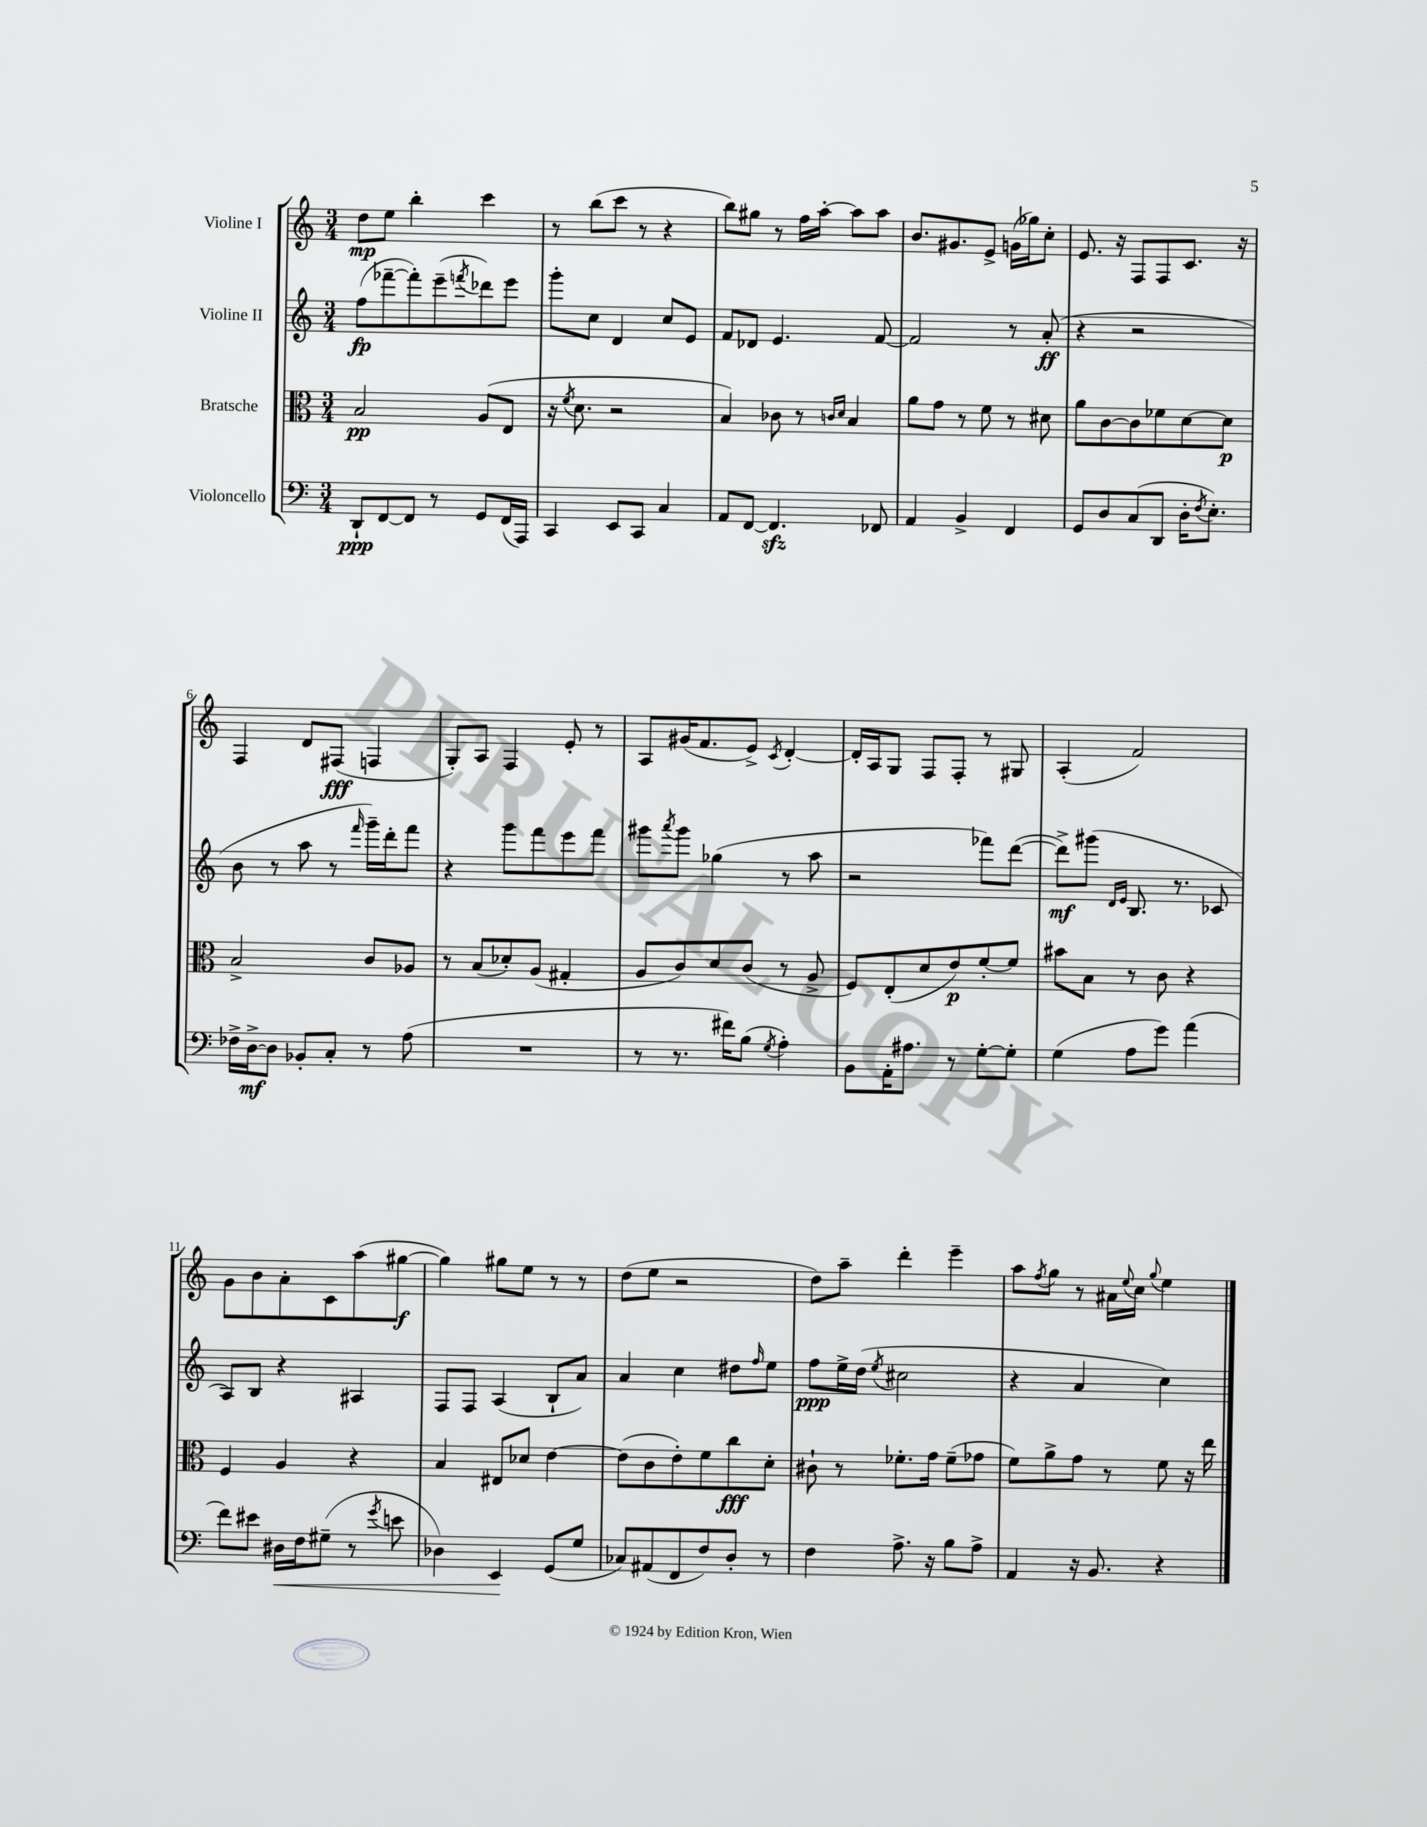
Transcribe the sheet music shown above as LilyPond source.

<<
\new StaffGroup <<
\new Staff = "s0" \with { instrumentName = "Violine I" } {
    \clef treble \key c \major \numericTimeSignature \time 3/4
    d''8\mp e''8 b''4-. c'''4 |
    r8 b''8( c'''8 r8 r4 |
    b''8) gis''8 r8 f''16 a''16~-. a''8 a''8 |
    b'8. gis'8. e'8-> g'16( ges''16) c''8-. |
    e'8. r16 f8 f8 c'8. r16 |
    f4 d'8 fis8\fff( f4 |
    g8-.) a8 f4 e'8-. r8 |
    a8 gis'16( f'8. e'8->) \acciaccatura { c'8 } d'4~-. |
    d'16-. a16 g8 f8 f8-. r8 gis8 |
    a4-.( f'2) |
    g'8 b'8 a'8-. c'8 a''8( gis''8~\f |
    gis''4) gis''8 e''8 r8 r8 |
    d''8( e''8 r2 |
    d''8) a''8-- d'''4-. e'''4-- |
    a''8 \acciaccatura { f''8 } g''8 r8 ais'16 \appoggiatura { e''8 } c''16 \appoggiatura { g''8 } e''4 \bar "|." |
}
\new Staff = "s1" \with { instrumentName = "Violine II" } {
    \clef treble \key c \major \numericTimeSignature \time 3/4
    f''8\fp( fes'''8~-- fes'''8-.) e'''8--( \acciaccatura { f'''8 } des'''8) e'''8 |
    g'''8-. c''8 d'4 c''8 e'8 |
    f'8 des'8 e'4. f'8~ |
    f'2 r8 a'8-.\ff( |
    r4 r2 |
    b'8 r8 a''8 r8 \grace { f'''16 } g'''16--) d'''16-. f'''8 |
    r4 g'''8 f'''8 e'''8 f'''8 |
    gis'''8 \acciaccatura { a'''8 } gis'''8 ges''4( r8 a''8 |
    r2 fes'''8) d'''8~( |
    d'''8->\mf) gis'''8( \grace { d'16 e'16 } b8. r8. ces'8 |
    a8) b8 r4 ais4 |
    f8 f8 a4( b8-! a'8) |
    a'4 c''4 dis''8 \grace { f''16 } e''8 |
    f''8\ppp e''16-> d''16( \acciaccatura { e''8 } cis''2 |
    r4 a'4 c''4) \bar "|." |
}
\new Staff = "s2" \with { instrumentName = "Bratsche" } {
    \clef alto \key c \major \numericTimeSignature \time 3/4
    b2\pp a8( e8 |
    r16 \acciaccatura { f'8 } d'8. r2 |
    b4) ces'8 r8 \grace { c'16 d'16 } b4 |
    a'8 g'8 r8 f'8 r8 dis'8 |
    a'8 c'8~ c'8 fes'8 d'8~ d'8\p |
    b2-> c'8 aes8 |
    r8 b8( des'8-.) a8( gis4-. |
    a8 c'8) d'8 c'8( r8 a8-> |
    f8) e8-.( d'8 e'8\p) f'8~-. f'8 |
    bis'8 b8 r8 c'8 r4 |
    f4 a4 r4 |
    b4 eis8 des'8 e'4~ |
    e'8( c'8 e'8-.) f'8 c''8\fff d'8-. |
    cis'8-! r8 fes'8.-. g'16 fes'8--( ges'8 |
    f'8) a'8-> g'8 r8 f'8 r16 e''16 \bar "|." |
}
\new Staff = "s3" \with { instrumentName = "Violoncello" } {
    \clef bass \key c \major \numericTimeSignature \time 3/4
    d,8-!\ppp f,8~ f,8 r8 g,8 f,16( a,,16) |
    c,4 e,8 c,8 c4 |
    a,8 f,8~ f,4.\sfz fes,8 |
    a,4 b,4-> f,4 |
    g,8 d8 c8( d,8 d16-. \acciaccatura { f8 } e8.-.) |
    fes16-> d16~->\mf d8 bes,8-. c8-. r8 a8( |
    R2. |
    r8 r8. fis'16) b8( \acciaccatura { g8 } a4-.) |
    b,8 a,16-. ais8. r8 g8~-. g8-. |
    g4( a8 g'8) a'4( |
    f'8) eis'8 dis16\< f16 gis8--( r8 \acciaccatura { g'8 } e'8 |
    des4) e,4\! g,8( g8 |
    ces8) ais,8( f,8 f8) d8-. r8 |
    f4 a8.-> r16 b8 a8-> |
    a,4 r16 b,8. r4 \bar "|." |
}
>>
>>
